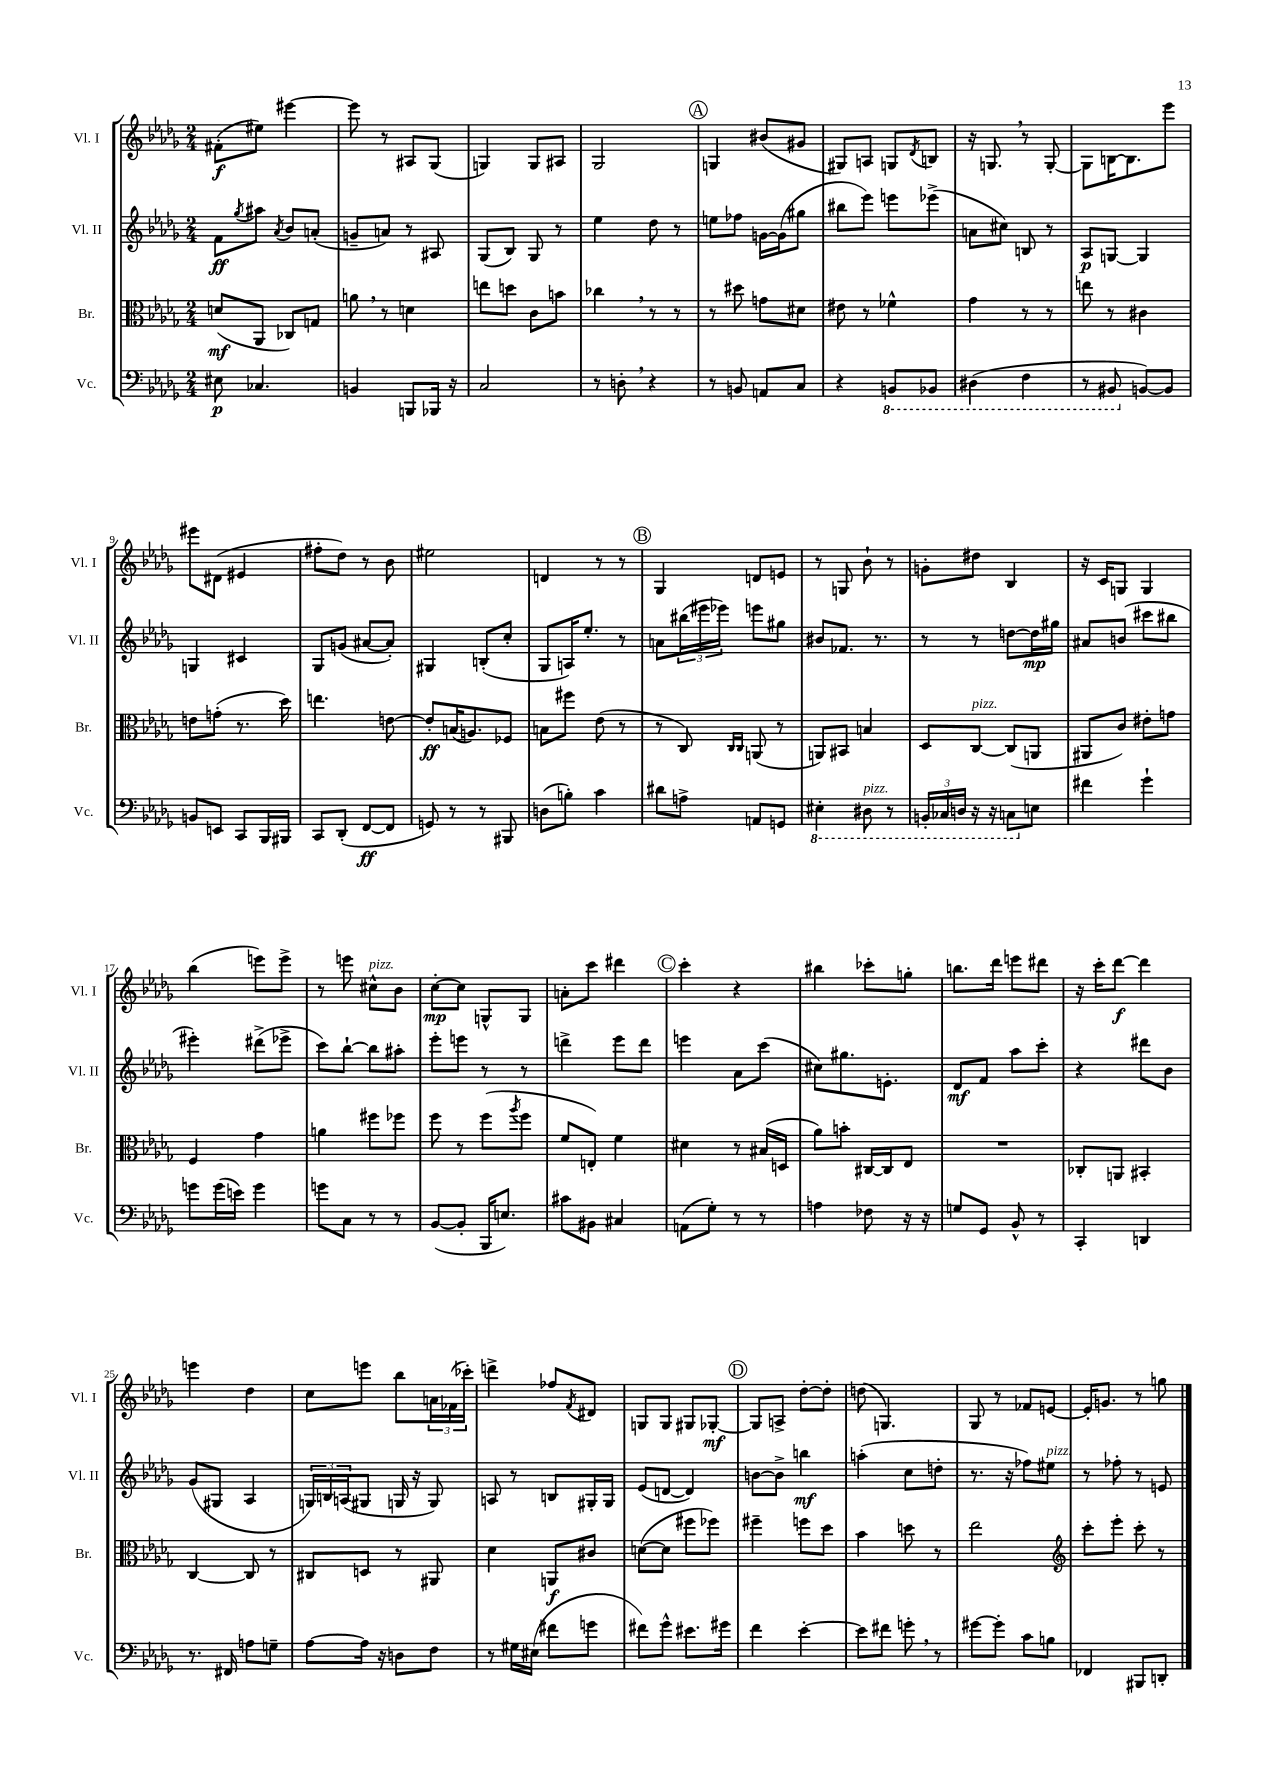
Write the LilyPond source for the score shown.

<<
\new StaffGroup <<
\new Staff = "s0" \with { instrumentName = "Vl. I" shortInstrumentName = "Vl. I" } {
    \clef treble \key des \major \numericTimeSignature \time 2/4
    fis'8-.\f( eis''8) eis'''4~ |
    eis'''8 r8 ais8 ges8( |
    g4) g8 ais8 |
    ges2 |
    \mark \markup { \circle "A" } g4 bis'8( gis'8 |
    gis8) a8 g8 \acciaccatura { des'8 } b8 |
    r16 g8. \breathe r8 g8~-. |
    g8 b16~ b8. ees'''8 |
    eis'''8 dis'8( eis'4 |
    fis''8-. des''8) r8 bes'8 |
    eis''2 |
    d'4 r8 r8 |
    \mark \markup { \circle "B" } ges4 d'8 e'8 |
    r8 g8 bes'8-! r8 |
    g'8-. dis''8 bes4 |
    r16 c'16 g8 g4 |
    bes''4( e'''8) e'''8-> |
    r8 e'''8 cis''8-^^\markup { \italic "pizz." } bes'8 |
    c''8~-.\mp c''8 g8-^ g8 |
    a'8-. c'''8 dis'''4 |
    \mark \markup { \circle "C" } c'''4-. r4 |
    bis''4 ces'''8-. g''8-. |
    b''8. des'''16 e'''8 dis'''8 |
    r16 c'''16-. des'''8~\f des'''4 |
    e'''4 des''4 |
    c''8 e'''8 bes''8 \tuplet 3/2 { a'16 fes'16( ces'''16-.) } |
    d'''4-> fes''8 \acciaccatura { f'8 } dis'8 |
    g8 g8 gis8 ges8~-.\mf |
    \mark \markup { \circle "D" } ges8 a8-> des''8~-. des''8-. |
    d''8( g4.) |
    ges8 r8 fes'8 e'8~ |
    e'16-. g'8. r8 g''8 \bar "|." |
}
\new Staff = "s1" \with { instrumentName = "Vl. II" shortInstrumentName = "Vl. II" } {
    \clef treble \key des \major \numericTimeSignature \time 2/4
    f'8\ff \acciaccatura { ges''8 } ais''8 \acciaccatura { aes'8 } bes'8 a'8-.( |
    g'8-- a'8) r8 ais8 |
    ges8( bes8) ges8 r8 |
    ees''4 des''8 r8 |
    \mark \markup { \circle "A" } e''8 fes''8 g'16~ g'16( gis''8 |
    bis''8 ees'''8) e'''8 ees'''8->( |
    a'8 cis''8) b8 r8 |
    aes8\p g8~ g4 |
    g4 cis'4 |
    ges8 g'8( ais'8~ ais'8-.) |
    gis4 b8-.( c''8-. |
    ges8 a16) ees''8.-. r8 |
    \mark \markup { \circle "B" } a'8 \tuplet 3/2 { bis''16( eis'''16 ees'''16) } e'''8 gis''8 |
    bis'8 fes'8. r8. |
    r8 r8 d''8~ d''16\mp gis''16 |
    ais'8 b'8( cis'''8 bis''8 |
    eis'''4-.) dis'''8->( ees'''8-> |
    c'''8) bes''8~-! bes''8 ais''8-. |
    ees'''8-. e'''8 r8 r8 |
    d'''4-> ees'''8 d'''8 |
    \mark \markup { \circle "C" } e'''4 aes'8 c'''8( |
    cis''8) gis''8. e'8.-. |
    des'8\mf f'8 aes''8 c'''8-. |
    r4 dis'''8 bes'8 |
    ges'8( gis8 aes4 |
    \tuplet 3/2 { g16) b16 a16( } gis8 g16 r16 g8) |
    a8 r8 b8 gis16-. gis16 |
    ees'8( d'8~ d'4) |
    \mark \markup { \circle "D" } b'8~ b'8-> b''4\mf |
    a''4-.( c''8 d''8-. |
    r8. r16 fes''8) eis''8^\markup { \italic "pizz." } |
    r8 fes''8-. r8 e'8 \bar "|." |
}
\new Staff = "s2" \with { instrumentName = "Br." shortInstrumentName = "Br." } {
    \clef alto \key des \major \numericTimeSignature \time 2/4
    d'8\mf( aes,8 ces8) g8 |
    a'8 \breathe r8 d'4 |
    e''8 d''8 c'8 b'8 |
    ces''4 \breathe r8 r8 |
    \mark \markup { \circle "A" } r8 dis''8 g'8 dis'8 |
    eis'8 r8 fes'4-^ |
    ges'4 r8 r8 |
    e''8 r8 cis'4 |
    e'8 g'8-.( r8. des''16) |
    e''4. e'8~ |
    e'8-.\ff b16( a8.) fes8 |
    b8 fis''8 ees'8( r8 |
    \mark \markup { \circle "B" } r8 c8) \grace { c16 c16 } a,8( r8 |
    a,8) bis,8 b4 |
    des8 c8~^\markup { \italic "pizz." } c8( a,8 |
    ais,8 c'8) eis'8-. g'8 |
    f4 ges'4 |
    a'4 fis''8 fes''8 |
    f''8 r8 f''8( \acciaccatura { aes''8 } f''8 |
    f'8 e8-.) f'4 |
    \mark \markup { \circle "C" } dis'4 r8 bis16( d16 |
    aes'8) b'8-. cis16~ cis16 ees8 |
    R2 |
    ces8-. a,8 bis,4-. |
    c4~ c8 r8 |
    cis8 d8 r8 ais,8 |
    des'4 a,8\f cis'8 |
    d'8~( d'8 fis''8 fes''8) |
    \mark \markup { \circle "D" } fis''4-- f''8 des''8 |
    bes'4 d''8 r8 |
    ees''2 |
    \clef treble c'''8-. ees'''8-. c'''8-. r8 \bar "|." |
}
\new Staff = "s3" \with { instrumentName = "Vc." shortInstrumentName = "Vc." } {
    \clef bass \key des \major \numericTimeSignature \time 2/4
    eis8\p ces4. |
    b,4 b,,8 bes,,16 r16 |
    c2 |
    r8 d8-. \breathe r4 |
    \mark \markup { \circle "A" } r8 b,8 a,8 c8 |
    r4 \ottava #-1 b,,8 bes,,8 |
    dis,4( f,4 |
    r8 bis,,8 \ottava #0 b,8~) b,8 |
    b,8 e,8 c,8 bes,,16 bis,,16 |
    c,8 des,8-.( f,8~\ff f,8 |
    g,8) r8 r8 bis,,8 |
    d8( b8-.) c'4 |
    \mark \markup { \circle "B" } dis'8 a8-> a,8 g,8 |
    \ottava #-1 eis,4-. dis,8^\markup { \italic "pizz." } r8 |
    \tuplet 3/2 { b,,16-. ces,16 d,16 } r16 r16 c,8 \ottava #0 e8 |
    fis'4 ges'4-! |
    g'8 g'16( e'16) g'4 |
    g'8 c8 r8 r8 |
    bes,8~( bes,8-. bes,,16 e8.) |
    cis'8 bis,8 cis4 |
    \mark \markup { \circle "C" } a,8( ges8-.) r8 r8 |
    a4 fes8 r16 r16 |
    g8 ges,8 bes,8-^ r8 |
    c,4-. d,4 |
    r8. fis,16 a8 g8-- |
    aes8~ aes16 r16 d8 f8 |
    r8 gis16 eis16( fis'8 g'8 |
    fis'8) ges'8-^ eis'8. gis'16 |
    \mark \markup { \circle "D" } f'4 ees'4~-. |
    ees'8 fis'8 g'8-. \breathe r8 |
    gis'8~ gis'8-. c'8 b8 |
    fes,4 bis,,8 d,8-. \bar "|." |
}
>>
>>
